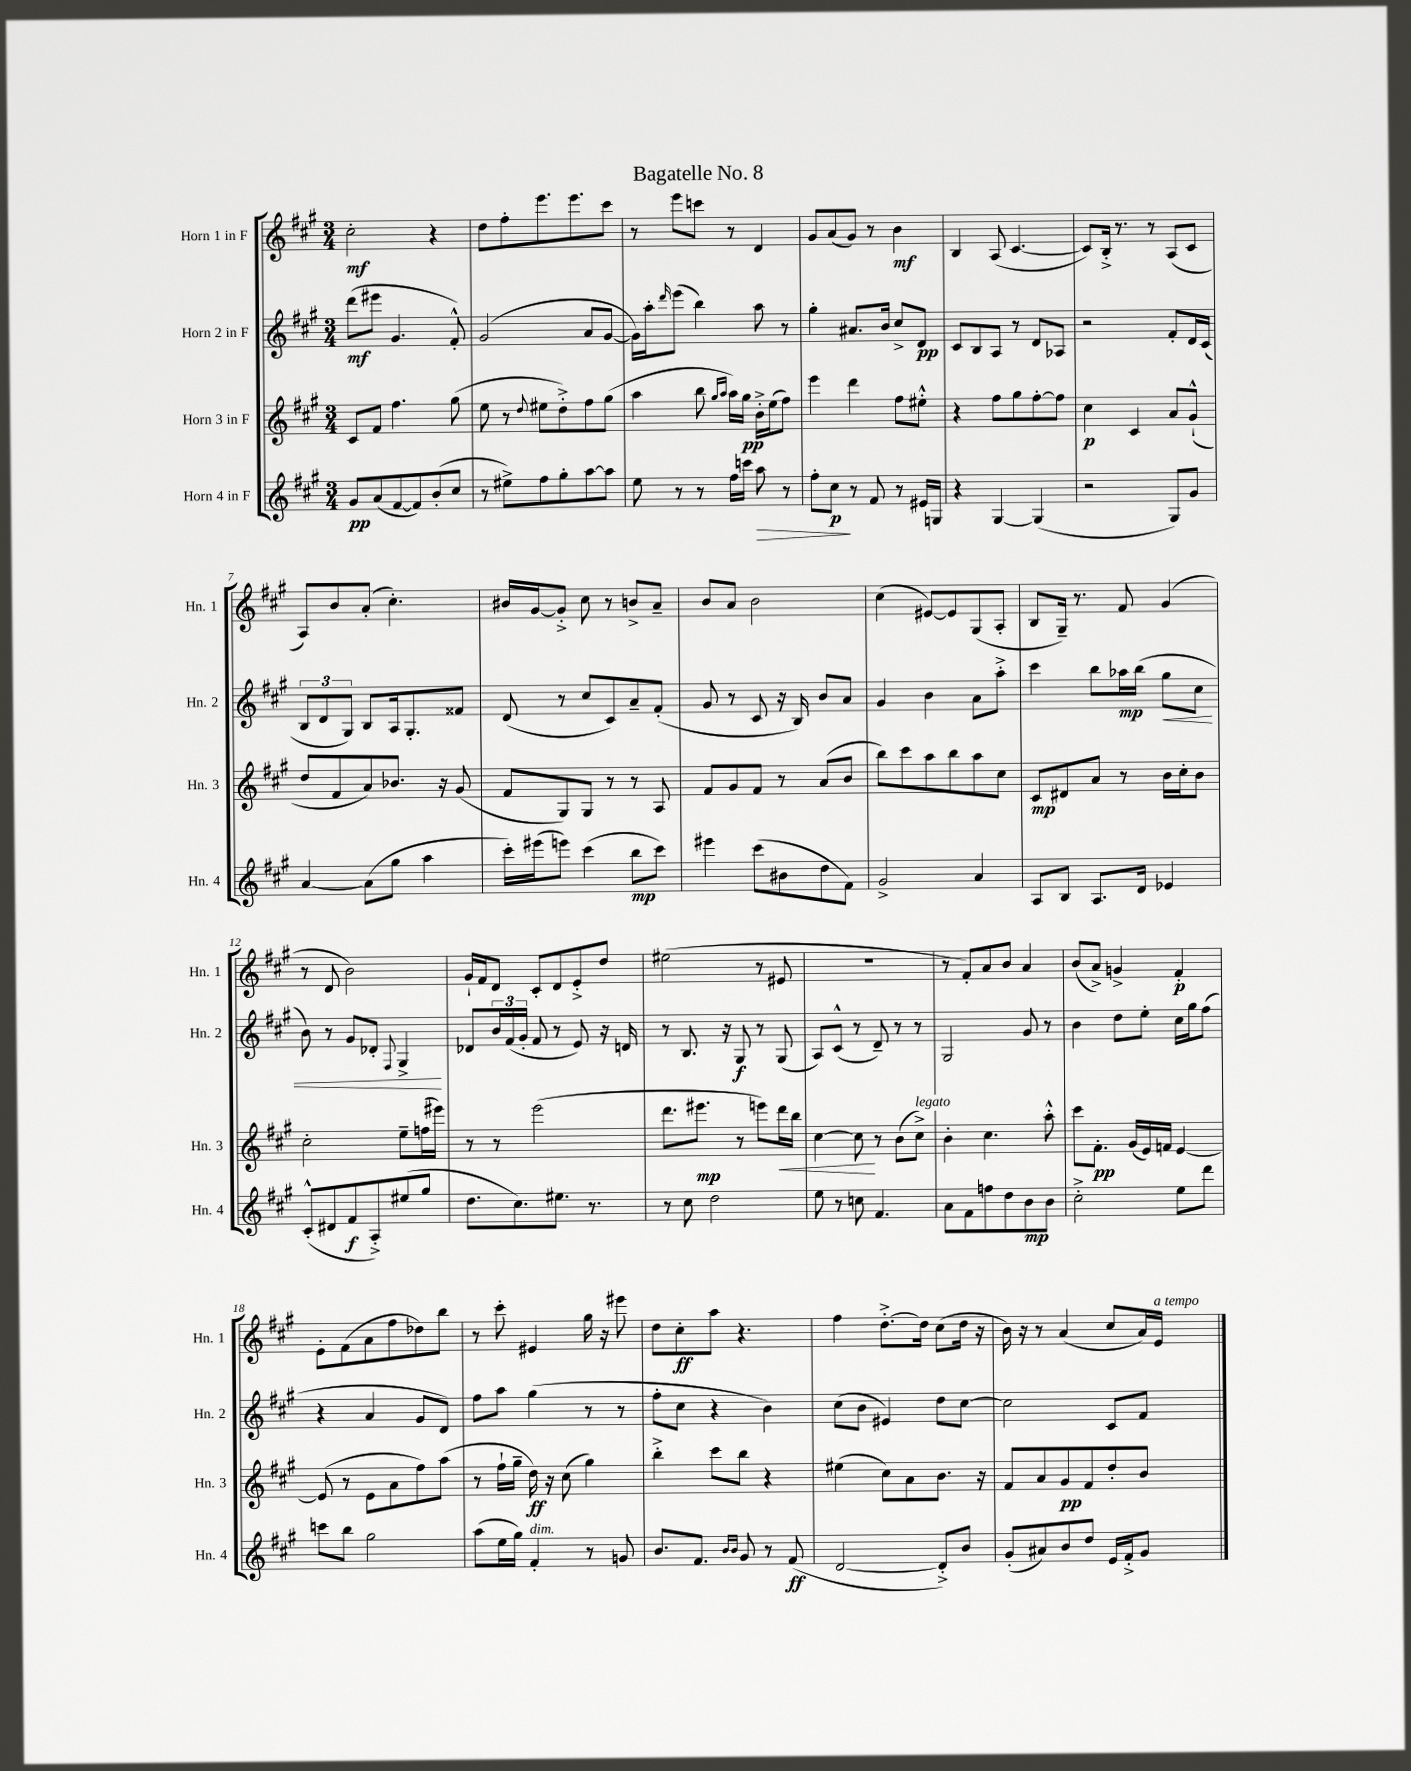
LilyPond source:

\header { title = "Bagatelle No. 8" }
<<
\new StaffGroup <<
\new Staff = "s0" \with { instrumentName = "Horn 1 in F" shortInstrumentName = "Hn. 1" } {
    \clef treble \key a \major \numericTimeSignature \time 3/4
    cis''2-.\mf r4 |
    d''8 fis''8-. e'''8. e'''8. cis'''8 |
    r8 e'''8 c'''8 r8 d'4 |
    gis'8 a'8( gis'8) r8 b'4\mf |
    b4 a8( cis'4.~ |
    cis'8) b16-.-> r8. r8 a8( cis'8 |
    a8) b'8 a'8-.( cis''4.-.) |
    bis'16 gis'16~ gis'8-.-> cis''8 r8 b'8-> a'8-- |
    b'8 a'8 b'2 |
    cis''4( eis'8~) eis'8 gis8( a8-. |
    b8 gis16--) r8. fis'8 gis'4( |
    r8 d'8 b'2) |
    gis'16-! fis'16 d'8 cis'8-. d'8 e'8-.-> d''8 |
    eis''2( r8 eis'8 |
    R2. |
    r8 fis'8-.) a'8 b'8 a'4 |
    b'8( a'8->) g'4-> fis'4-.\p |
    e'8-. fis'8( a'8 fis''8 des''8) b''8 |
    r8 cis'''8-. eis'4 gis''16 r16 eis'''8 |
    d''8 cis''8-.\ff a''8 r4. |
    fis''4 d''8.~-.-> d''16 cis''8( d''16 r16 |
    b'16) r16 r8 a'4( cis''8 a'16) e'16^\markup { \italic "a tempo" } \bar "|." |
}
\new Staff = "s1" \with { instrumentName = "Horn 2 in F" shortInstrumentName = "Hn. 2" } {
    \clef treble \key a \major \numericTimeSignature \time 3/4
    d'''8\mf( eis'''8 gis'4. fis'8-.-^) |
    gis'2( a'8 gis'8~ |
    gis'16) a''16-. \grace { d'''16 } e'''8( b''4) a''8 r8 |
    gis''4-. ais'8. b'16 cis''8-> d'8\pp |
    cis'8 b8 a8 r8 d'8 aes8 |
    r2 fis'8-. d'16 cis'16( |
    \tuplet 3/2 { b8 d'8 gis8) } b8 a16 gis8.-. fisis'8 |
    d'8( r8 cis''8 cis'8) a'8-- fis'8-.( |
    gis'8 r8 cis'8 r16 b16) b'8 a'8 |
    gis'4 b'4 a'8 a''8-.-> |
    cis'''4 b''8 aes''16\mp b''16( gis''8\< cis''8 |
    b'8) r8 gis'8 des'8-. \appoggiatura { fis8 } gis4->\! |
    des'8 \tuplet 3/2 { b'16 fis'16( gis'16-. } fis'8 r8 e'8) r16 d'16 |
    r8 b8. r16 gis8\f r8 gis8( |
    a8) cis'8-^( r8 d'8--) r8 r8 |
    gis2 gis'8 r8 |
    b'4 d''8 e''8-. cis''16 gis''16 fis''8( |
    r4 a'4 gis'8 d'8) |
    fis''8 a''8 gis''4( r8 r8 |
    fis''8-. cis''8 r4 b'4) |
    cis''8( b'8 eis'4) d''8 cis''8~ |
    cis''2 cis'8 fis'8 \bar "|." |
}
\new Staff = "s2" \with { instrumentName = "Horn 3 in F" shortInstrumentName = "Hn. 3" } {
    \clef treble \key a \major \numericTimeSignature \time 3/4
    cis'8 fis'8 fis''4. gis''8( |
    e''8 r8 \appoggiatura { d''8 } eis''8 d''8-.->) fis''8 gis''8( |
    a''4 b''8 \grace { gis''16 a''16 } a''16) gis''16\pp b'16-.-> e''16( fis''8) |
    e'''4 d'''4 fis''8 eis''8-.-^ |
    r4 fis''8 gis''8 fis''8~-. fis''8 |
    cis''4\p cis'4 a'8 gis'8-!-^( |
    d''8 fis'8 a'8) bes'8. r16 gis'8( |
    fis'8 gis8) gis8 r8 r8 a8 |
    fis'8 gis'8 fis'8 r8 a'8( b'8 |
    b''8) cis'''8 a''8 b''8 a''8 cis''8 |
    cis'8\mp dis'8 a'8 r8 b'16 cis''16-. b'8 |
    cis''2-. e''8-- f''16( eis'''16) |
    r8 r8 e'''2( |
    d'''8. eis'''8.\mp r8 e'''8) d'''16\< b''16 |
    cis''4~ cis''8\! r8 b'8( cis''8->^\markup { \italic "legato" }) |
    b'4-. cis''4. a''8-.-^ |
    cis'''8 fis'8.-.\pp gis'16( e'16) f'16 e'4~ |
    e'8( r8 e'8 a'8 fis''8) a''8( |
    r8 fis''16-! gis''16-- d''16\ff) r16 cis''8( gis''4) |
    b''4-.-> cis'''8 b''8 r4 |
    eis''4( cis''8) a'8 b'8. r16 |
    fis'8 a'8 gis'8\pp fis'8 d''8-. b'8 \bar "|." |
}
\new Staff = "s3" \with { instrumentName = "Horn 4 in F" shortInstrumentName = "Hn. 4" } {
    \clef treble \key a \major \numericTimeSignature \time 3/4
    gis'8\pp a'8( fis'8~ fis'8) b'8-.( cis''8 |
    r8 eis''8->) fis''8 gis''8-. a''8~ a''8 |
    e''8 r8 r8 fis''16 c'''16 a''8\> r8 |
    fis''8-. cis''8\p\! r8 fis'8 r8 eis'16 g16 |
    r4 gis4~ gis4( |
    r2 gis8) gis'8 |
    a'4~ a'8( gis''8 a''4 |
    cis'''16-.) eis'''16( e'''8) cis'''4( b''8\mp cis'''8) |
    eis'''4 cis'''8( bis'8 d''8 fis'8) |
    gis'2-> a'4 |
    a8 b8 a8. d'16 ees'4 |
    cis'8-.-^( dis'8 fis'8\f a8-.->) eis''8( gis''8 |
    d''8. cis''8.) eis''8. r8. |
    r8 cis''8 d''2 |
    e''8 r8 c''8 fis'4. |
    a'8 fis'8 f''8 d''8 b'8\mp b'8 |
    cis''2-.-> e''8 d'''8 |
    c'''8 b''8 gis''2 |
    a''8( e''16 gis''16) fis'4-.^\markup { \italic "dim." } r8 g'8 |
    b'8. fis'8. \grace { b'16 b'16 } gis'8 r8 fis'8\ff( |
    d'2~ d'8-.->) b'8 |
    gis'8-.( ais'8) b'8 d''8 e'16 fis'16-.-> gis'8 \bar "|." |
}
>>
>>
